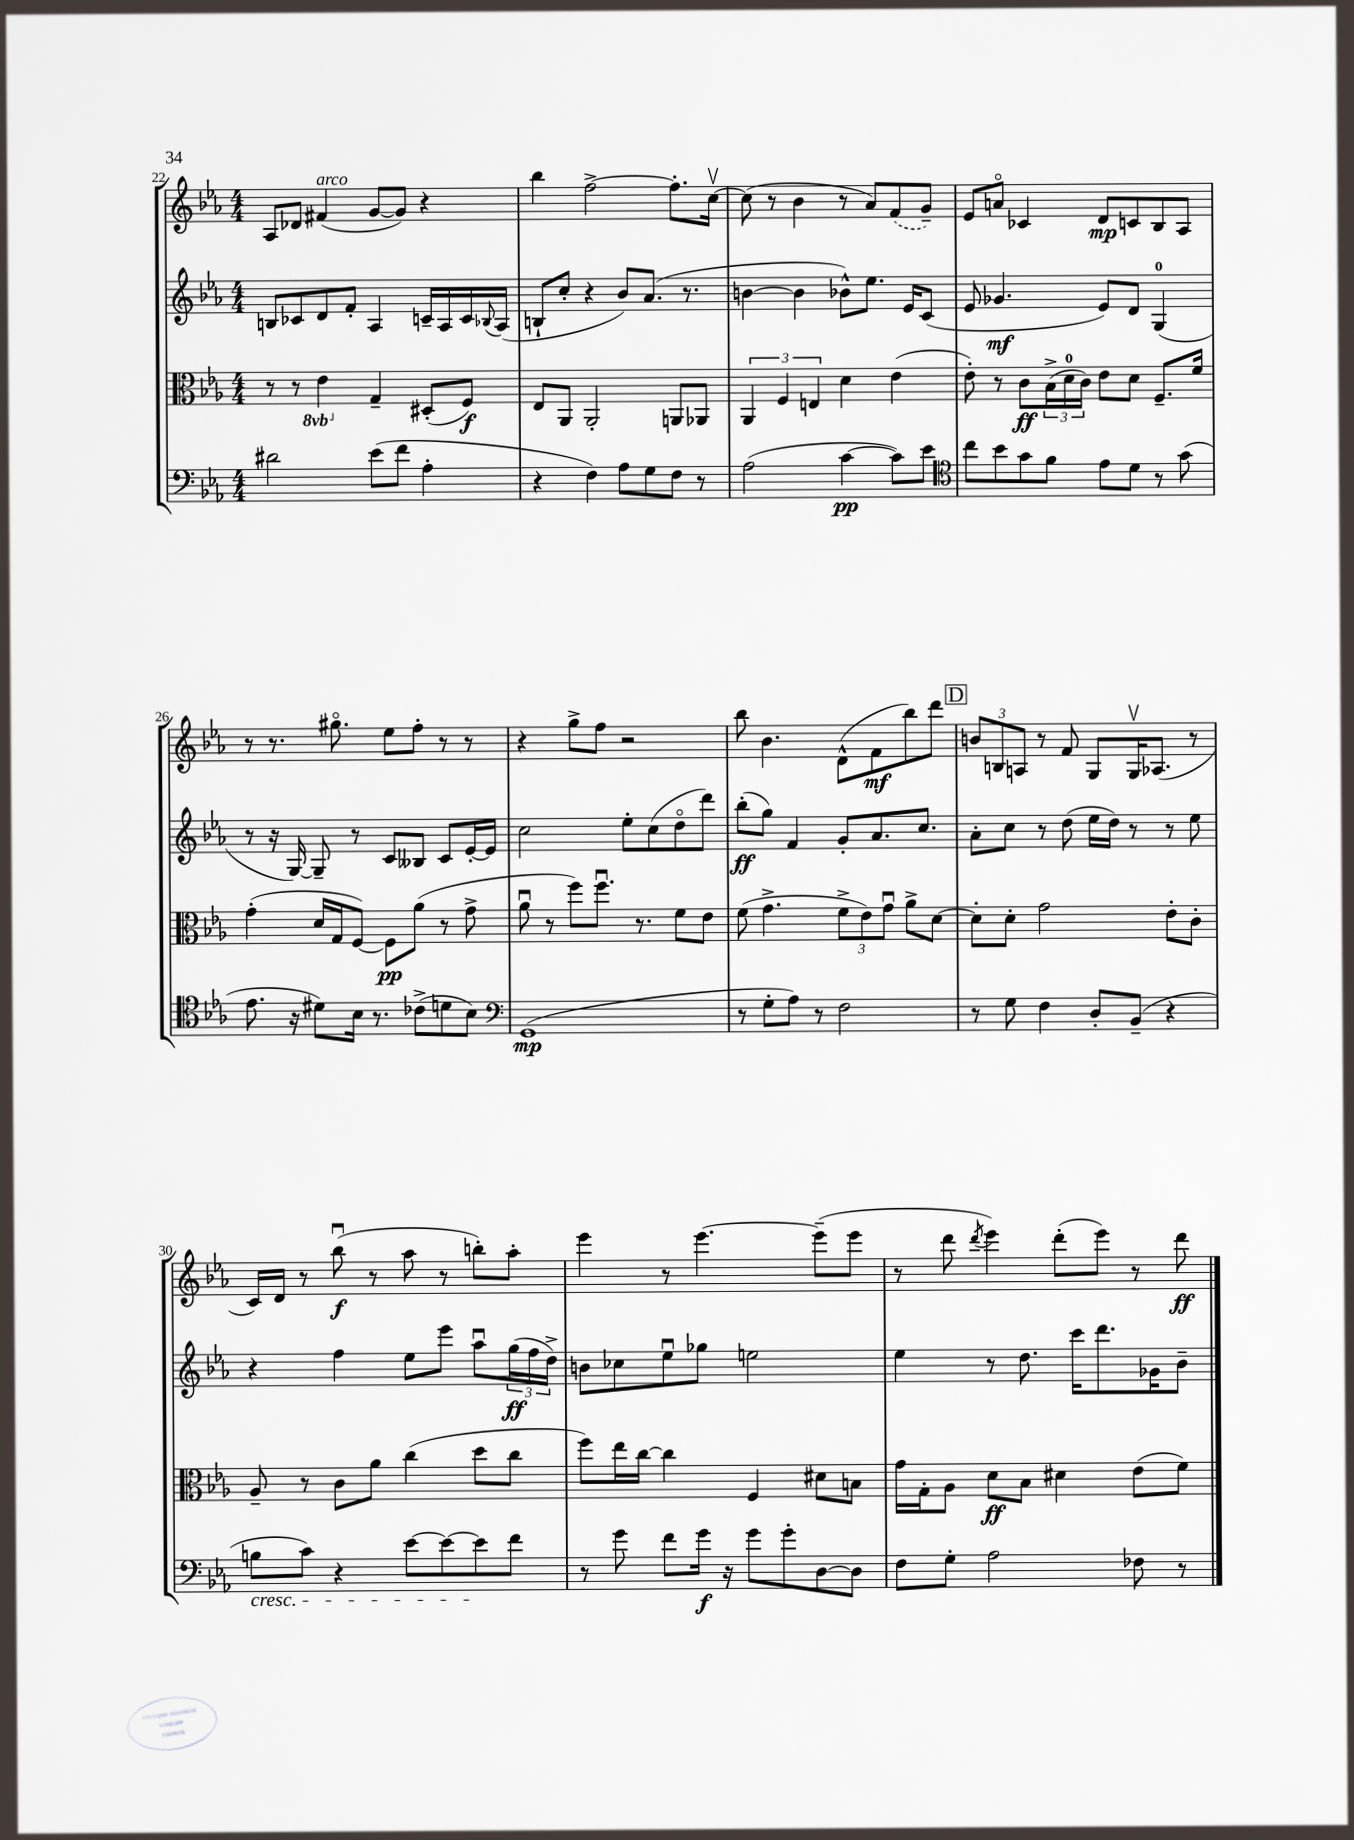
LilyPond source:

<<
\new StaffGroup <<
\new Staff = "s0" {
    \clef treble \key ees \major \numericTimeSignature \time 4/4
    aes8 des'8 fis'4^\markup { \italic "arco" }( g'8~ g'8) r4 |
    bes''4 f''2~-> f''8.-. c''16~\upbow |
    c''8( r8 bes'4 r8 aes'8) \once \slurDashed f'8( g'8--) |
    ees'8 a'8\flageolet ces'4 d'8\mp c'8 bes8 aes8 |
    r8 r8. gis''8.\flageolet ees''8 f''8-. r8 r8 |
    r4 g''8-> f''8 r2 |
    bes''8 bes'4. d'8-^( f'8\mf bes''8) d'''8 |
    \mark \markup { \box "D" } \tuplet 3/2 { b'8 b8 a8 } r8 f'8 g8 g16\upbow aes8.( r8 |
    c'16) d'16 r8 bes''8\downbow\f( r8 aes''8 r8 b''8-.) aes''8-. |
    ees'''4 r8 ees'''4.~ ees'''8--( ees'''8 |
    r8 d'''8 \acciaccatura { d'''8 } ees'''4) d'''8-.( ees'''8) r8 d'''8\ff \bar "|." |
}
\new Staff = "s1" {
    \clef treble \key ees \major \numericTimeSignature \time 4/4
    b8 ces'8 d'8 f'8-. aes4 c'16-- aes16 c'16 \appoggiatura { bes8 } aes16( |
    b8-! c''8-. r4 bes'8) aes'8.( r8. |
    b'4~ b'4 bes'8-^) ees''8. ees'16 c'8( |
    ees'8 ges'4.\mf ees'8) d'8 g4-0( |
    r8 r16 g16~) g8-- r8 c'8 beses8 c'8 ees'16~-. ees'16 |
    c''2 ees''8-. c''8( d''8\flageolet d'''8) |
    bes''8-.\ff( g''8) f'4 g'8-. aes'8. c''8. |
    \mark \markup { \box "D" } aes'8-. c''8 r8 d''8( ees''16 d''16) r8 r8 ees''8 |
    r4 f''4 ees''8 ees'''8 aes''8\downbow \tuplet 3/2 { g''16\ff( f''16 d''16->) } |
    b'8 ces''8 ees''8\downbow ges''8 e''2 |
    ees''4 r8 d''8. c'''16 d'''8. ges'16 bes'8-- \bar "|." |
}
\new Staff = "s2" {
    \clef alto \key ees \major \numericTimeSignature \time 4/4 \set Staff.ottavationMarkups = #ottavation-simple-ordinals
    r8 r8 \ottava #-1 ees4 \ottava #0 g4-- dis8-.( f8\f) |
    ees8 aes,8 aes,2-. a,8 aes,8 |
    \tuplet 3/2 { aes,4 f4 e4 } d'4 ees'4( |
    ees'8-.) r8 c'8\ff \tuplet 3/2 { bes16->( d'16-0 c'16) } ees'8 d'8 f8.-- f'16 |
    g'4-.( d'16 g16 f8~) f8\pp aes'8( r8 g'8-> |
    aes'8\downbow r8 f''8) f''8.\downbow r8. f'8 ees'8 |
    f'8( g'4.-> \tuplet 3/2 { f'8-> ees'8) g'8\downbow } aes'8-> d'8~ |
    \mark \markup { \box "D" } d'8-. d'8-. g'2 ees'8-. c'8-. |
    aes8-- r8 c'8 aes'8 c''4( d''8 c''8 |
    f''8) ees''16 c''16~ c''4 f4 dis'8 b8 |
    g'16 g16-. aes8 d'8\ff bes8 dis'4 ees'8( f'8) \bar "|." |
}
\new Staff = "s3" {
    \clef bass \key ees \major \numericTimeSignature \time 4/4
    dis'2 ees'8( f'8 aes4-. |
    r4 f4) aes8 g8 f8 r8 |
    aes2( c'4~\pp c'8) ees'8 |
    \clef tenor c''8 bes'8 g'8 f'8 ees'8 d'8 r8 g'8( |
    ees'8. r16 dis'8) bes16 r8. ces'8->( d'8 bes8) |
    \clef bass g,1\mp( |
    r8 g8-. aes8) r8 f2 |
    \mark \markup { \box "D" } r8 g8 f4 d8-. bes,8--( r4 |
    b8\cresc c'8) r4 ees'8~ ees'8~ ees'8\! f'8 |
    r8 g'8 f'8 g'16\f r16 g'8 g'8-. d8~ d8 |
    f8 g8-. aes2 fes8 r8 \bar "|." |
}
>>
>>
\layout { \context { \Score currentBarNumber = #22 } }
